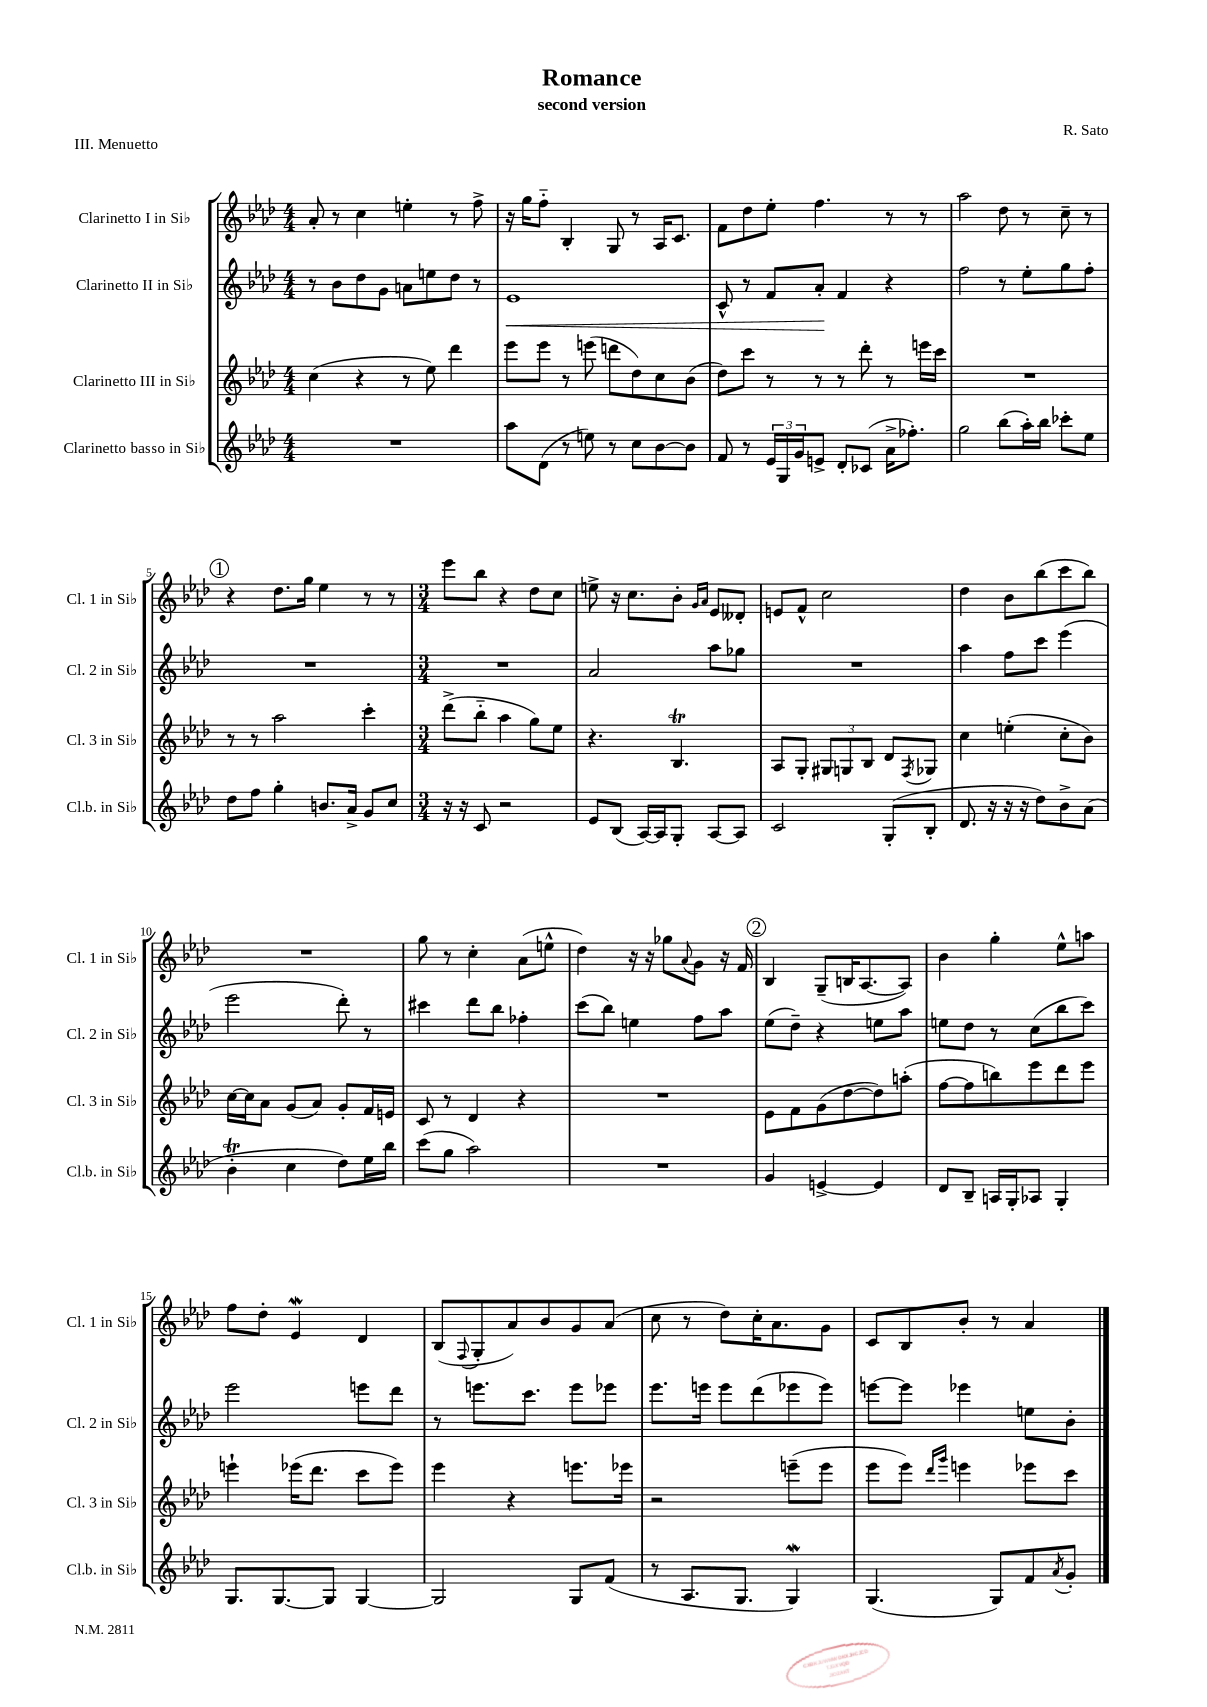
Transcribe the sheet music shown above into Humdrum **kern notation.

**kern	**kern	**kern	**dynam	**kern
*part4	*part3	*part2	*part2	*part1
*staff4	*staff3	*staff2	*staff2	*staff1
*I"Clarinetto basso in Si♭	*I"Clarinetto III in Si♭	*I"Clarinetto II in Si♭	*	*I"Clarinetto I in Si♭
*I'Cl.b. in Si♭	*I'Cl. 3 in Si♭	*I'Cl. 2 in Si♭	*	*I'Cl. 1 in Si♭
*clefG2	*clefG2	*clefG2	*	*clefG2
*k[b-e-a-d-]	*k[b-e-a-d-]	*k[b-e-a-d-]	*	*k[b-e-a-d-]
*M4/4	*M4/4	*M4/4	*	*M4/4
=1	=1	=1	=1	=1
1r	(4cc\	8r	.	8a-'/
.	.	8b-\L	.	8r
.	4r	8dd-\	.	4cc\
.	.	8g\J	.	.
.	8r	8an\L	.	4een'\
.	8ee-\)	8een\	.	.
.	4ddd-\	8dd-\J	.	8r
.	.	8r	.	8ff^\
=2	=2	=2	=2	=2
!	!	!	!LO:HP:b	!
8aa-\L	8eee-\L	1e-	<	16r
.	.	.	.	16gg\KL
(8d-\J	8eee-\J	.	.	8ff\J
8r	8r	.	.	4B-'/
8een\)	(8eeen\	.	.	.
8r	8dddn\L	.	.	8G/
8cc\L	8dd-\)	.	.	8r
[8b-\	8cc\	.	.	16A-/KL
.	.	.	.	8.c/J
8b-\J]	(8b-\J	.	.	.
=3	=3	=3	=3	=3
8f/	8dd-\L)	8c^^/	.	8f\L
8r	8ccc\J	8r	.	8dd-\
24e-/LL	8r	8f/L	.	8ee-'\J
24G/	.	.	.	.
24g/J	.	.	.	.
8en^/J	8r	8a-'/J	.	4.ff\
8d-'/L	8r	4f/	[	.
(8c-X/J	8ddd-'\	.	.	.
16a-^\KL	8r	4r	.	8r
8.ff-X'\J)	.	.	.	.
.	16eeen\LL	.	.	8r
.	16ccc\JJ	.	.	.
=4	=4	=4	=4	=4
2gg\	1r	2ff\	.	2aa-\
(8bb-\L	.	8r	.	8dd-\
16aa-'\L)	.	8ee-'\L	.	8r
16bb-\JJ	.	.	.	.
8ccc-X'\L	.	8gg\	.	8cc~\
8ee-\J	.	8ff'\J	.	8r
!!LO:LB:g=z
!!LO:REH:place=s1:t=1
=5	=5	=5	=5	=5
8dd-\L	8r	1r	.	4r
8ff\J	8r	.	.	.
4gg'\	2aa-\	.	.	8.dd-\L
.	.	.	.	16gg\Jk
8.bn/L	.	.	.	4ee-\
16a-^/Jk	.	.	.	.
8g/L	4ccc'\	.	.	8r
8cc/J	.	.	.	8r
=6	=6	=6	=6	=6
*M3/4	*M3/4	*M3/4	*	*M3/4
16r	(8ddd-^\L	2.r	.	8eee-\L
16r	.	.	.	.
8c/	8bb-\J	.	.	8bb-\J
2r	4aa-\	.	.	4r
.	8gg\L)	.	.	8dd-\L
.	8ee-\J	.	.	8cc\J
=7	=7	=7	=7	=7
8e-/L	4.r	2a-/	.	8een^\
(8B-/J	.	.	.	16r
.	.	.	.	8.cc\L
[16A-/LL)	.	.	.	.
16A-/J]	.	.	.	.
8G'/J	4.B-T/	.	.	8b-'\J
.	.	.	.	16qqg/LL
.	.	.	.	16qqa-/JJ
[8A-/L	.	8aa-\L	.	8e-/L
8A-/J]	.	8gg-X\J	.	8d--X'/J
=8	=8	=8	=8	=8
2c/	8A-/L	2.r	.	8en/L
.	8G'/J	.	.	8f^^/J
.	12G#X/L	.	.	2cc\
.	12Gn/	.	.	.
.	12B-/J	.	.	.
(8G'/L	8d-/L	.	.	.
.	8qF/	.	.	.
8B-'/J	8G-X/J	.	.	.
=9	=9	=9	=9	=9
8.d-/	4cc\	4aa-\	.	4dd-\
16r	.	.	.	.
16r	(4een'\	8ff\L	.	8b-\L
16r	.	.	.	.
8dd-\L)	.	8ccc\J	.	(8bb-\
8b-^\	8cc'\L	(4eee-\	.	8ccc\
(8a-\J	8b-\J)	.	.	8bb-\J)
!!LO:LB:g=z
=10	=10	=10	=10	=10
4b-T'\	[16cc\LL	2eee-\	.	2.r
.	16cc\J]	.	.	.
.	8a-\J	.	.	.
4cc\	(8g/L	.	.	.
.	8a-/J)	.	.	.
8dd-\L)	8g'/L	8ddd-'\)	.	.
16ee-\L	16f/L	8r	.	.
16bb-\JJ	16en/JJ	.	.	.
=11	=11	=11	=11	=11
(8ccc\L	8c/	4ccc#X\	.	8gg\
8gg\J	8r	.	.	8r
2aa-\)	4d-/	8ddd-\L	.	4cc'\
.	.	8bb-\J	.	.
.	4r	4ff-X'\	.	(8a-\L
.	.	.	.	8een^^\J
=12	=12	=12	=12	=12
2.r	2.r	(8ccc\L	.	4dd-\)
.	.	8bb-\J)	.	.
.	.	4een\	.	16r
.	.	.	.	16r
.	.	.	.	8gg-X\L
.	.	.	.	8qqa-/
.	.	8ff\L	.	8g\J
.	.	8aa-\J	.	16r
.	.	.	.	16f/
!!LO:REH:place=s1:t=2
=13	=13	=13	=13	=13
4g/	8e-\L	(8ee-\L	.	4B-/
.	8f\	8dd-~\J)	.	.
[4en^/	(8g\	4r	.	(8G~/L
.	[8dd-\	.	.	16Bn/K
.	.	.	.	[8.A-/
4e/]	8dd-\])	8een\L	.	.
.	(8aan'\J	8aa-\J	.	8A-/J])
=14	=14	=14	=14	=14
8d-/L	[8ff\L	8een\L	.	4b-\
8B-~/J	8ff\]	8dd-\J	.	.
16An/LL	8bbn\)	8r	.	4gg'\
16G'/J	.	.	.	.
8A-X/J	8eee-\	(8cc\L	.	.
4G'/	8ddd-\	8bb-\	.	8ee-^^\L
.	8eee-\J	8ccc\J)	.	8aan\J
!!LO:LB:g=z
=15	=15	=15	=15	=15
8.G/L	4eeen`\	2eee-\	.	8ff\L
.	.	.	.	8dd-'\J
[8.G/	.	.	.	.
.	(16eee-X\KL	.	.	4e-W/
.	8.ddd-\J	.	.	.
8G/J]	.	.	.	.
[4G/	8ccc\L	8eeen\L	.	4d-/
.	8eee-\J)	8ddd-\J	.	.
=16	=16	=16	=16	=16
2G/]	4eee-\	8r	.	(8B-/L
.	.	.	.	8qqF/
.	.	8.eeen\L	.	8G'/
.	4r	.	.	8a-/)
.	.	8.ccc\J	.	.
.	.	.	.	8b-/
8G/L	8.eeen\L	8eee\L	.	8g/
(8f/J	.	8eee-X\J	.	(8a-/J
.	16eee-X\Jk	.	.	.
=17	=17	=17	=17	=17
8r	2r	8.eee-\L	.	8cc\
8.A-/L	.	.	.	8r
.	.	16eeen\Jk	.	.
.	.	8eee\L	.	8dd-\L)
8.G/J	.	.	.	.
.	.	(8ddd-\	.	16cc'\K
.	.	.	.	8.a-\
4GW/)	(8eeen~\L	8eee-X\	.	.
.	8eee\J	8eee-\J)	.	8g\J
=18	=18	=18	=18	=18
(4.G/	8eee-\L	[8eeen\L	.	8c/L
.	8eee-\J)	8eee\J]	.	8B-/
.	16qqddd-/LL	.	.	.
.	16qqggg/JJ	.	.	.
.	4eeen\	4eee-X\	.	8b-'/J
8G/L)	.	.	.	8r
8f/	8eee-X\L	8een\L	.	4a-/
8qa-/	.	.	.	.
8g'/J	8ccc\J	8b-'\J	.	.
==	==	==	==	==
*-	*-	*-	*-	*-
